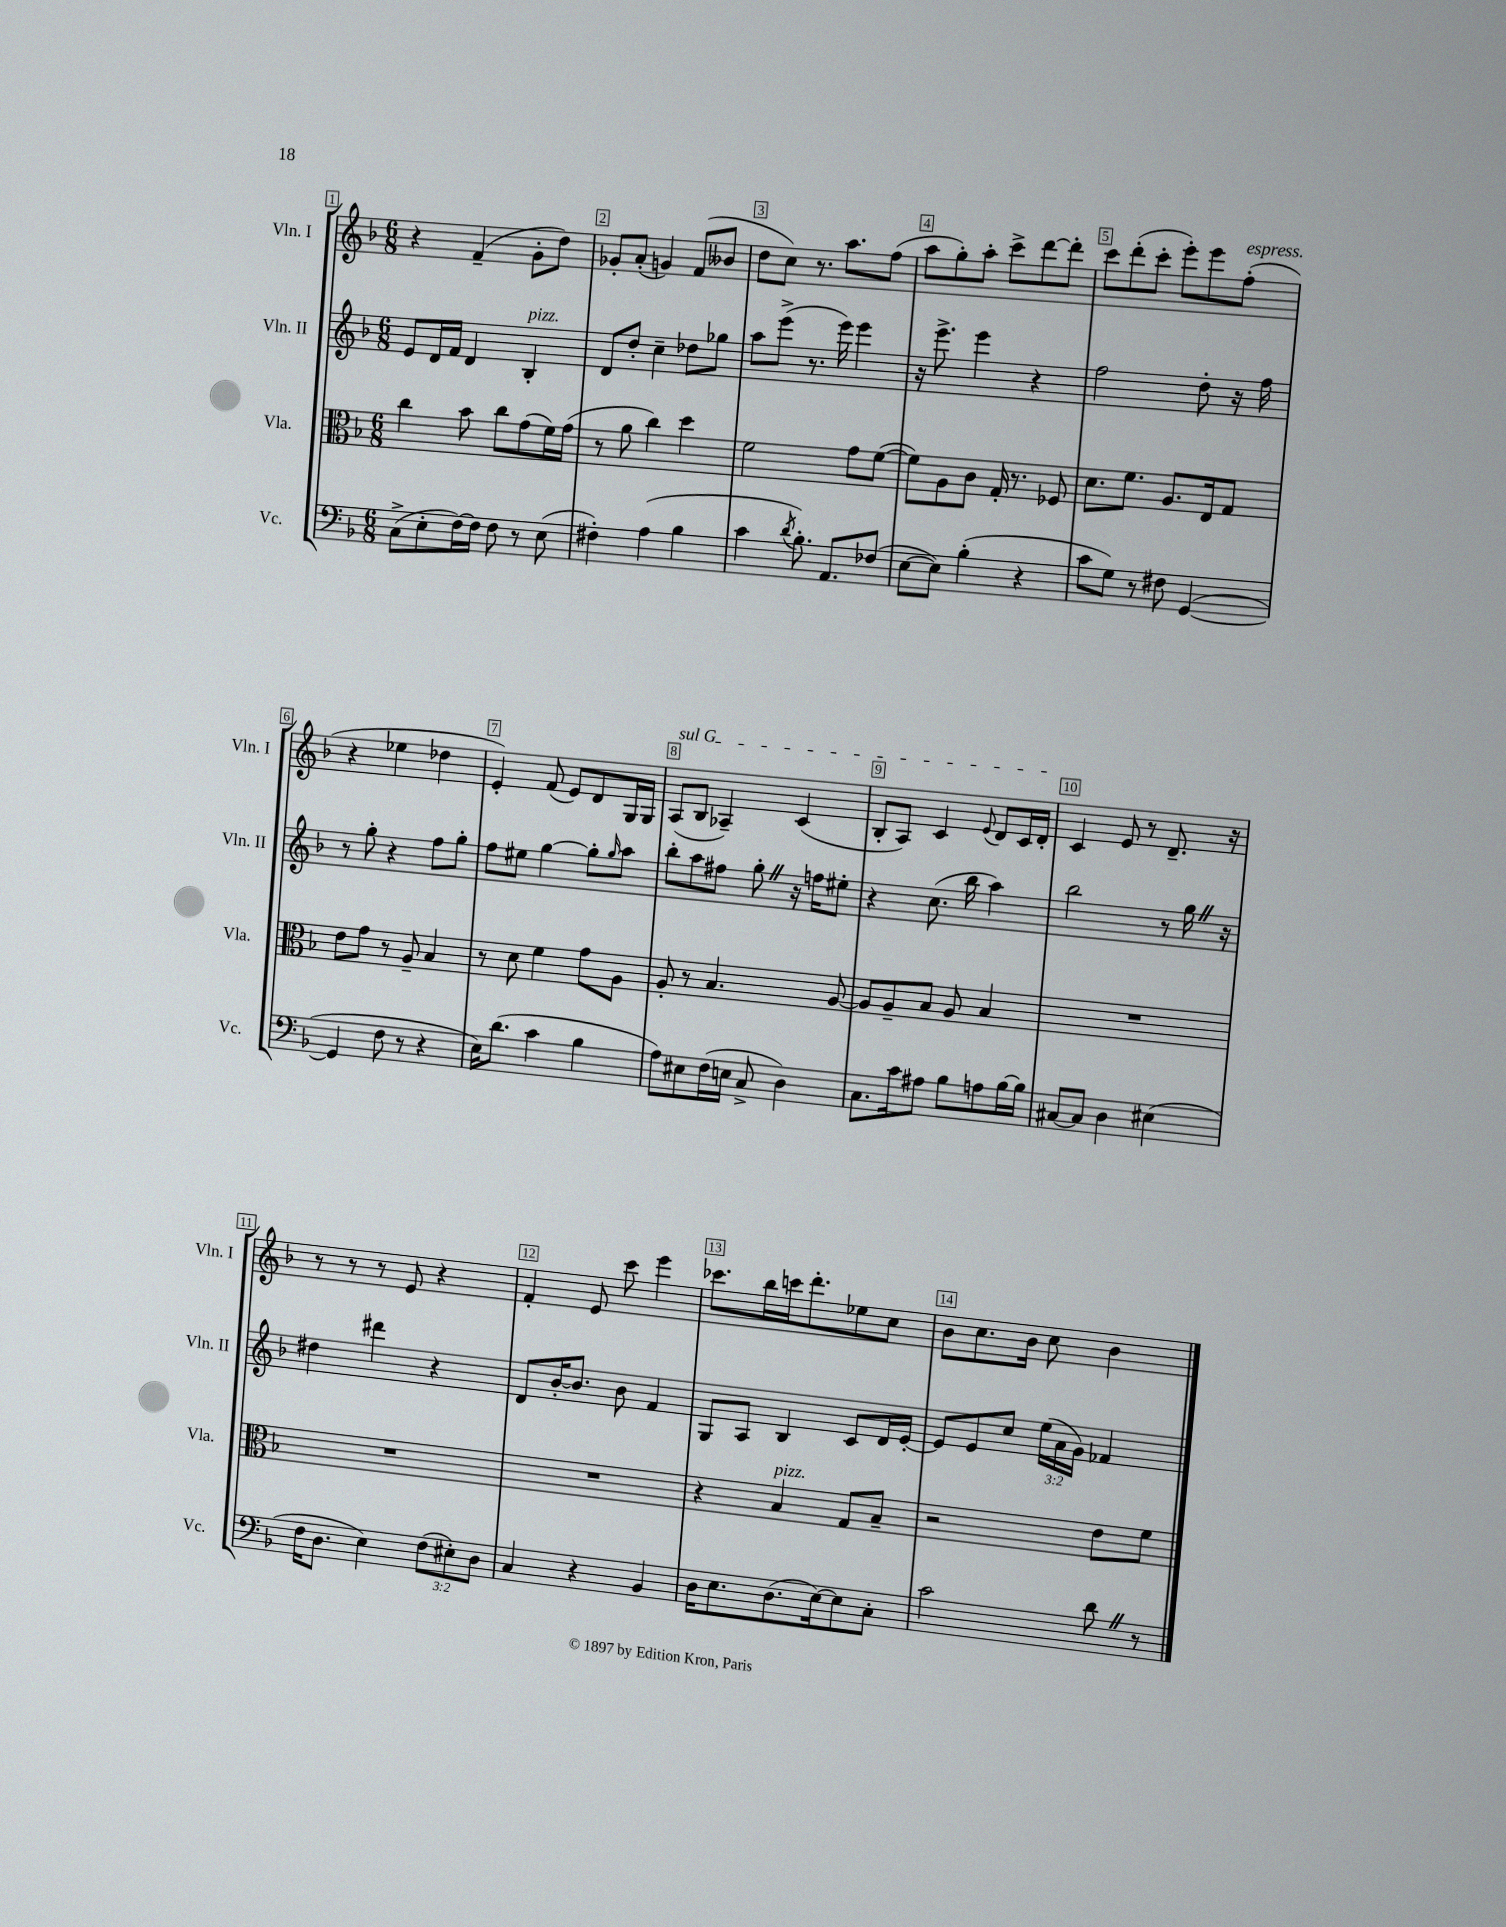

**kern	**kern	**kern	**kern
*staff4	*staff3	*staff2	*staff1
*clefF4	*clefC3	*clefG2	*clefG2
*k[b-]	*k[b-]	*k[b-]	*k[b-]
*M6/8	*M6/8	*M6/8	*M6/8
(8C^	4cc	8e	4r
8E'	.	16d	.
.	.	16f	.
[16F)	8b-	4d	(4f~
16F]	.	.	.
8F	8cc	.	.
8r	(8g	4B-'	8g'
(8E	16f)	.	8dd)
.	(16g	.	.
=	=	=	=
4F#')	8r	8d	8g-'
.	8a	8dd'	(8a'
(4A	4cc)	4cc~	4g)
4B-	4dd	8dd-	(8f
.	.	8gg-	8b--
=	=	=	=
4c	2f	8aa	8dd
.	.	(8eee^	8cc)
8qd	.	.	.
8.B-')	.	8.r	8.r
8.AA	.	16eee)	8.aa
.	8g	4eee	.
(8F-	([8f	.	(8ff
=	=	=	=
[8E	8f])	16r	8aa
.	.	8.eee^	.
8E])	8A	.	8gg')
(4B-'	8c	4eee	8aa'
.	16G'	.	8ccc^
.	8.r	.	.
4r	.	4r	[8ddd
.	8F-	.	8ddd']
=	=	=	=
8c	8.d	2ff	8ccc
8G)	.	.	(8ddd'
.	8.f	.	.
8r	.	.	8ccc'
8F#	8.A	.	8eee')
([4GG	.	8dd'	8eee
.	16E	.	.
.	8G	16r	(8ff'
.	.	16ff	.
=	=	=	=
4GG]	8e	8r	4r
.	8g	8gg'	.
8F	8r	4r	4ee-
8r	8A~	.	.
4r	4B-	8ff	4dd-
.	.	8gg'	.
=	=	=	=
16E)	8r	8ff	4e')
(8.d	.	.	.
.	8d	8ee#	.
4c	4f	[4gg	(8f
.	.	.	8e)
4B-	8g	8gg']	8d
.	.	16qqgg	.
.	8A	8aa	16G
.	.	.	16G
=	=	=	=
8A)	8A'	8bb-'	(8A
8E#	8r	8aa	8B-
(16F	4.B-	8ff#	4A-~)
16E	.	.	.
8C^	.	8gg'	.
4D)	.	16r	(4c
.	.	16ff	.
.	[8A	8ee#'	.
=	=	=	=
8.C	8A]	4r	8B-'
.	8A~	.	8A)
16c	.	.	.
8A#	8B-	(8.cc	4c
8B-	8A	.	.
.	.	16bb-	.
.	.	.	8qqe
8A	4B-	4aa)	8d
[16B-	.	.	16c
16B-]	.	.	16d'
=	=	=	=
[8C#	2.r	2bb-	4c
8C#]	.	.	.
4D	.	.	8e
.	.	.	8r
(4E#	.	8r	8.d~
.	.	16gg	.
.	.	16r	16r
=	=	=	=
16F	2.r	4dd#	8r
8.D	.	.	.
.	.	.	8r
4E)	.	4ddd#	8r
.	.	.	8e
(12F	.	4r	4r
12E#')	.	.	.
12D	.	.	.
=	=	=	=
4C	2.r	8d	4f'
.	.	[16b-'	.
.	.	8.b-]	.
4r	.	.	8e
.	.	8b-	8ccc
4BB-	.	4f	4eee
=	=	=	=
16D	4r	8G	8.ccc-
8.E	.	.	.
.	.	8A	.
.	.	.	16bb-
(8.D	4B-	4B-	16ccc
.	.	.	8.ddd'
[16E)	.	.	.
8E]	8G	8c	8ee-
8C'	8B-~	16d	8cc
.	.	[16e'	.
=	=	=	=
2c	2r	8e]	8b-
.	.	8e	8.cc
.	.	8cc	.
.	.	.	16b-
.	.	(24ee	8cc
.	.	24a	.
.	.	24g)	.
8d	8e	4f-	4b-
8r	8f	.	.
==	==	==	==
*-	*-	*-	*-
